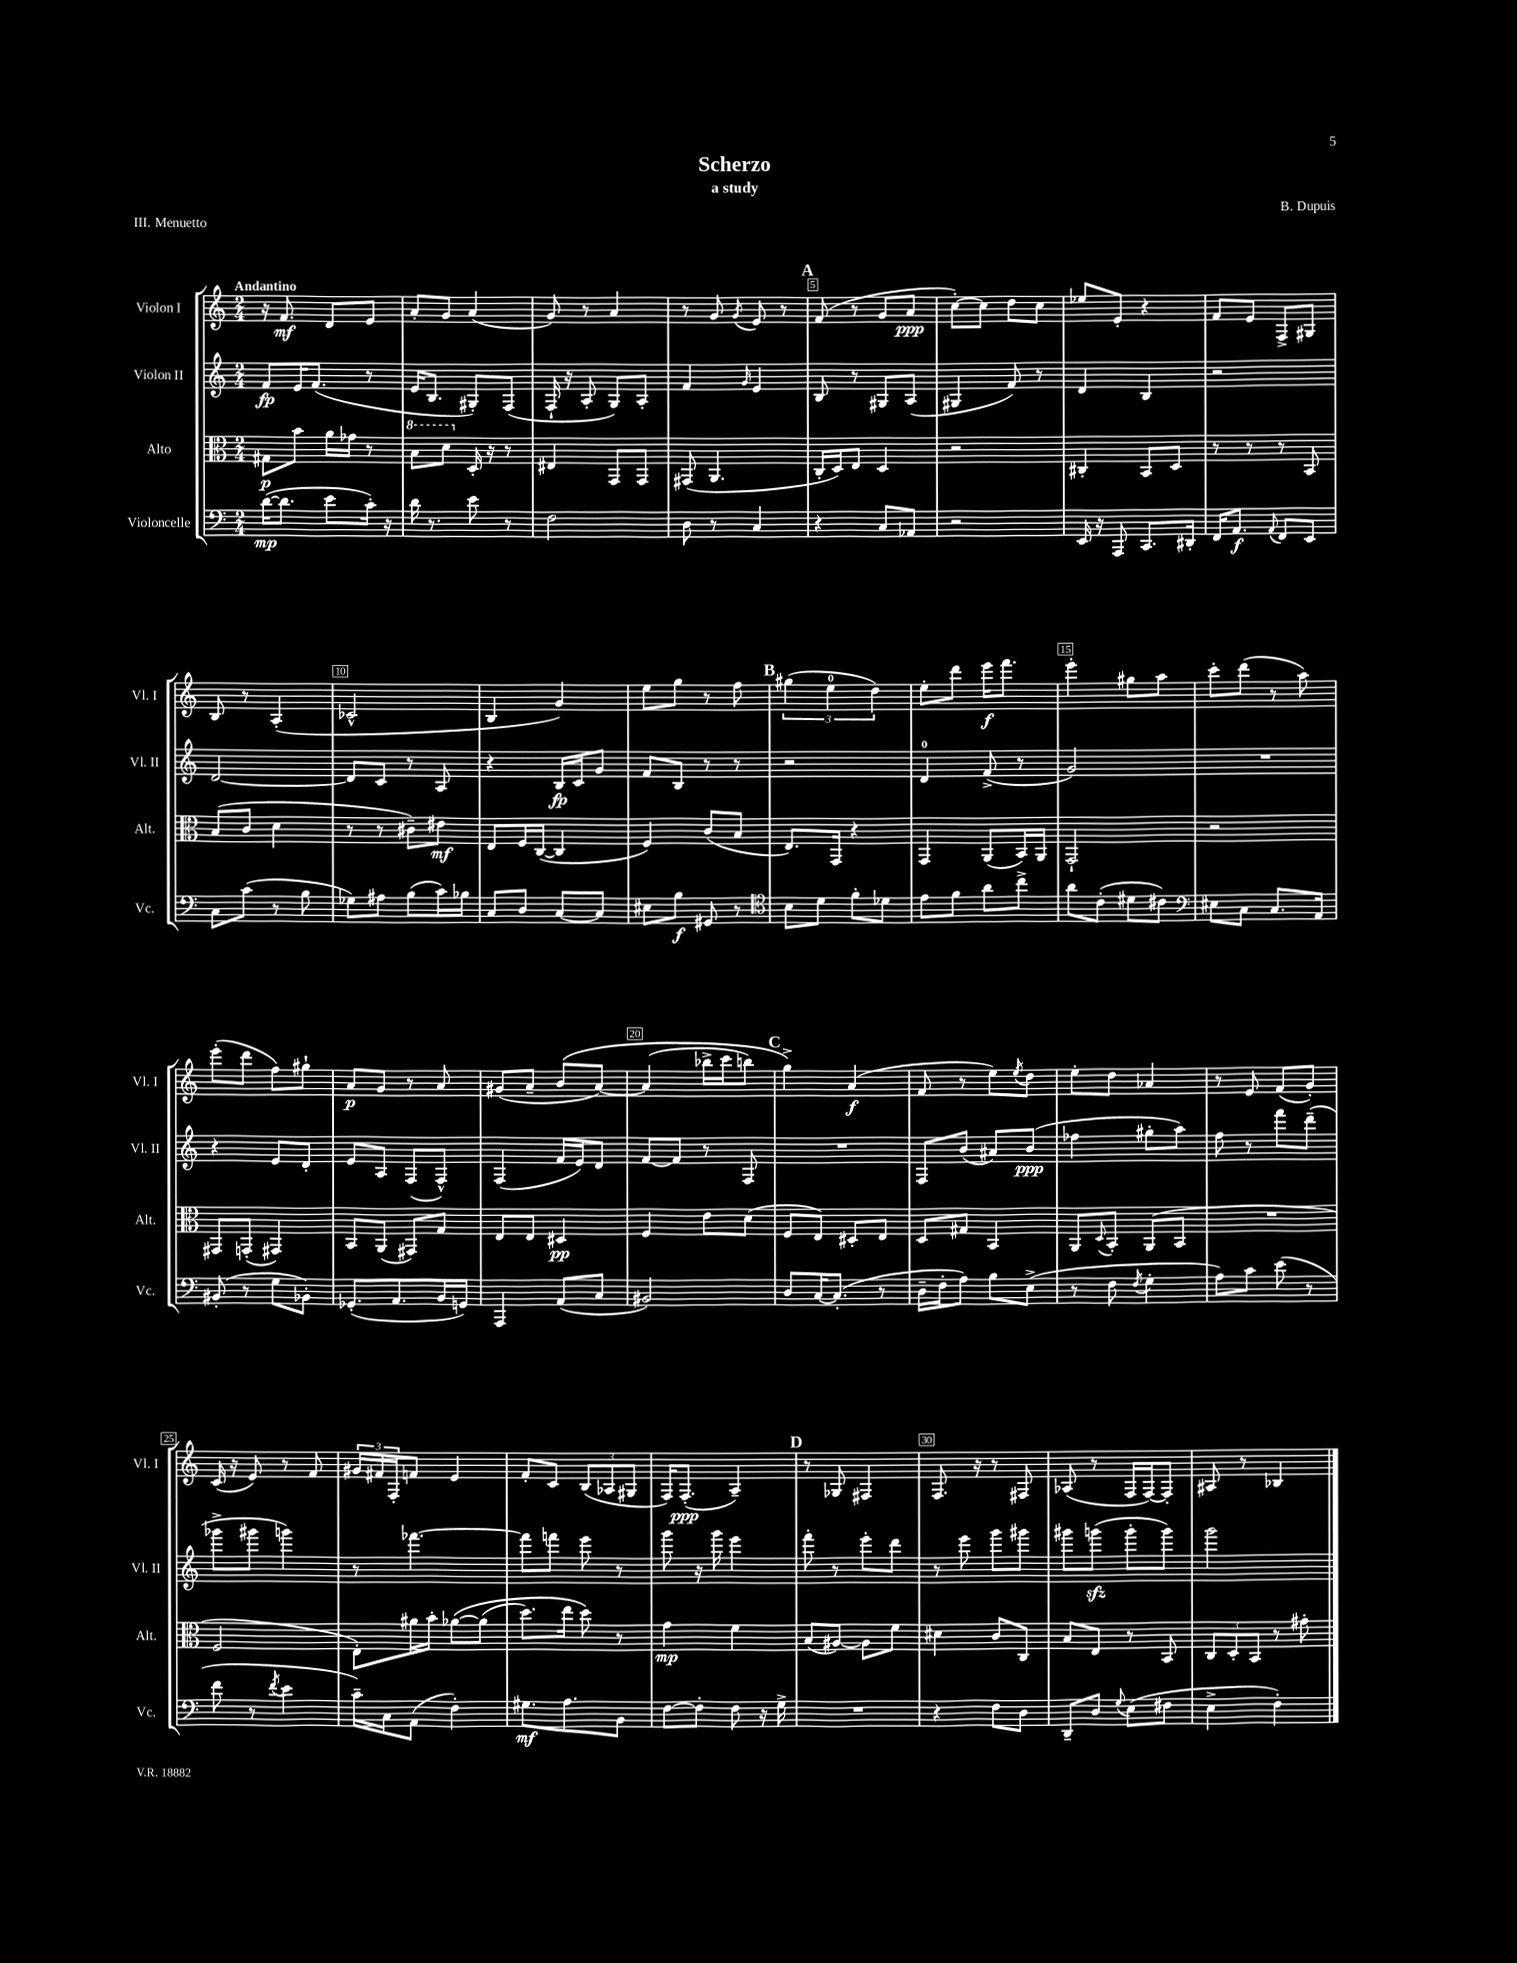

**kern	**dynam	**kern	**dynam	**kern	**dynam	**kern	**dynam
*part4	*part4	*part3	*part3	*part2	*part2	*part1	*part1
*staff4	*staff4	*staff3	*staff3	*staff2	*staff2	*staff1	*staff1
*I"Violoncelle	*	*I"Alto	*	*I"Violon II	*	*I"Violon I	*
*I'Vc.	*	*I'Alt.	*	*I'Vl. II	*	*I'Vl. I	*
*clefF4	*	*clefC3	*	*clefG2	*	*clefG2	*
*k[]	*	*k[]	*	*k[]	*	*k[]	*
*M2/4	*	*M2/4	*	*M2/4	*	*M2/4	*
=1	=1	=1	=1	=1	=1	=1	=1
!	!	!	!	!	!	!LO:TX:a:B:t=Andantino	!
([16d\KL	mp	8G#X\L	p	8f/L	fp	16r	.
8.d\J]	.	.	.	.	.	8.f/	mf
.	.	8b\J	.	16e/K	.	.	.
.	.	.	.	(8.f/J	.	.	.
8e\L	.	16a\LL	.	.	.	8d/L	.
.	.	16g-X\JJ	.	.	.	.	.
16c'\Jk)	.	8r	.	8r	.	8e/J	.
16r	.	.	.	.	.	.	.
=2	=2	=2	=2	=2	=2	=2	=2
*	*	*8va	*	*	*	*	*
16d\	.	8b\L	.	16e/KL	.	8a'/L	.
8.r	.	.	.	8.B/J	.	.	.
.	.	8dd\J	.	.	.	8g/J	.
*	*	*X8va	*	*	*	*	*
8e\	.	16D'/	.	8G#X'/L)	.	(4a/	.
.	.	16r	.	.	.	.	.
8r	.	8r	.	(8F/J	.	.	.
=3	=3	=3	=3	=3	=3	=3	=3
2F\	.	4E#X/	.	16F`/	.	8g/)	.
.	.	.	.	16r	.	.	.
.	.	.	.	8A'/	.	8r	.
.	.	8GG/L	.	8G/L)	.	4a/	.
.	.	8GG/J	.	8A'/J	.	.	.
=4	=4	=4	=4	=4	=4	=4	=4
8D\	.	(8GG#X/	.	4f/	.	8r	.
8r	.	4.AA/	.	.	.	8g/	.
.	.	.	.	16qqg/	.	8qg/	.
4C/	.	.	.	4e/	.	8e/	.
.	.	.	.	.	.	8r	.
!!LO:REH:place=s1:t=A
=5	=5	=5	=5	=5	=5	=5	=5
4r	.	16C'/LL	.	8B/	.	(8f/	.
.	.	16D/J)	.	.	.	.	.
.	.	8E/J	.	8r	.	8r	.
8C/L	.	4D/	.	8G#X/L	.	8g/L	.
8AA-X/J	.	.	.	(8A/J	.	8a/J	ppp
=6	=6	=6	=6	=6	=6	=6	=6
2r	.	2r	.	4G#X/	.	[8cc'\L)	.
.	.	.	.	.	.	8cc\J]	.
.	.	.	.	8f/)	.	8dd\L	.
.	.	.	.	8r	.	8cc\J	.
=7	=7	=7	=7	=7	=7	=7	=7
16EE/	.	4C#X'/	.	4d/	.	8ee-X/L	.
16r	.	.	.	.	.	.	.
8AAA/	.	.	.	.	.	8e'/J	.
8.CC/L	.	8BB/L	.	4B/	.	4r	.
.	.	8D/J	.	.	.	.	.
16DD#X'/Jk	.	.	.	.	.	.	.
=8	=8	=8	=8	=8	=8	=8	=8
16FF/KL	.	8r	.	2r	.	8f/L	.
8.AA/J	f	.	.	.	.	.	.
.	.	8r	.	.	.	8e/J	.
8qqAA/	.	.	.	.	.	.	.
8FF/L	.	8r	.	.	.	8F^/L	.
8EE/J	.	8BB/	.	.	.	8G#X/J	.
!!LO:LB:g=z
=9	=9	=9	=9	=9	=9	=9	=9
8C\L	.	(8B/L	.	[2d/	.	8B/	.
(8c\J	.	8c/J	.	.	.	8r	.
8r	.	4d\	.	.	.	(4A'/	.
8B\	.	.	.	.	.	.	.
=10	=10	=10	=10	=10	=10	=10	=10
8G-X\L)	.	8r	.	8d/L]	.	2c-X^^/	.
8A#X\J	.	8r	.	8c/J	.	.	.
(8B\L	.	8c#X~\L)	.	8r	.	.	.
16c\L)	.	8e#X\J	mf	8A/	.	.	.
16B-X\JJ	.	.	.	.	.	.	.
=11	=11	=11	=11	=11	=11	=11	=11
8C/L	.	8E/L	.	4r	.	4B/	.
8D/J	.	16F/L	.	.	.	.	.
.	.	([16C/JJ	.	.	.	.	.
[8C/L	.	4C/]	.	16B/LL	fp	4g/)	.
.	.	.	.	16c/J	.	.	.
8C/J]	.	.	.	8g/J	.	.	.
=12	=12	=12	=12	=12	=12	=12	=12
8E#X\L	.	4F/)	.	8f/L	.	8ee\L	.
8B\J	f	.	.	8B/J	.	8gg\J	.
8GG#X/	.	(8c/L	.	8r	.	8r	.
8r	.	8B/J	.	8r	.	8ff\	.
!!LO:REH:place=s1:t=B
=13	=13	=13	=13	=13	=13	=13	=13
*clefC4	*	*	*	*	*	*	*
8B\L	.	8.E/L)	.	2r	.	(6gg#X\	.
8d\J	.	.	.	.	.	.	.
.	.	.	.	.	.	6ee\	.
.	.	16GG/Jk	.	.	.	.	.
8f'\L	.	4r	.	.	.	.	.
.	.	.	.	.	.	6dd\)	.
8d-X\J	.	.	.	.	.	.	.
=14	=14	=14	=14	=14	=14	=14	=14
8e\L	.	4GG/	.	4d/	.	8ee'\L	.
8f\J	.	.	.	.	.	8ddd\J	.
8a\L	.	(8AA/L	.	(8f^/	.	16eee\KL	f
.	.	.	.	.	.	8.fff\J	.
8cc^\J	.	16BB/L)	.	8r	.	.	.
.	.	16AA/JJ	.	.	.	.	.
=15	=15	=15	=15	=15	=15	=15	=15
8a\L	.	2GG`/	.	2g/)	.	4eee'\	.
(8c'\J	.	.	.	.	.	.	.
8d#X\L	.	.	.	.	.	8gg#X\L	.
8c#X\J)	.	.	.	.	.	8aa\J	.
=16	=16	=16	=16	=16	=16	=16	=16
*clefF4	*	*	*	*	*	*	*
8E#X\L	.	2r	.	2r	.	8ccc'\L	.
8C\J	.	.	.	.	.	(8ddd\J	.
8.C/L	.	.	.	.	.	8r	.
.	.	.	.	.	.	8aa\)	.
16AA/Jk	.	.	.	.	.	.	.
!!LO:LB:g=z
=17	=17	=17	=17	=17	=17	=17	=17
(8BB#X'/	.	8GG#X/L	.	4r	.	(8eee'\L	.
8r	.	(8GGn'/J	.	.	.	8ddd\J	.
8G\L	.	4GG#X/)	.	8e/L	.	8ff\L)	.
8BB-X'\J)	.	.	.	8d'/J	.	8gg#X`\J	.
=18	=18	=18	=18	=18	=18	=18	=18
(8.GG-X'/L	.	8BB/L	.	8e/L	.	8a/L	p
.	.	(8AA/J	.	8A/J	.	8g/J	.
8.AA/	.	.	.	.	.	.	.
.	.	8GG#X/L)	.	(8F/L	.	8r	.
16BB/L	.	8G/J	.	8F^^/J)	.	8a/	.
16GGn/JJ)	.	.	.	.	.	.	.
=19	=19	=19	=19	=19	=19	=19	=19
4AAA/	.	8E/L	.	(4F/	.	(8g#X/L	.
.	.	8E/J	.	.	.	8a~/J	.
(8AA/L	.	4D#X/	pp	16f/LL	.	(8b/L	.
.	.	.	.	16e/J)	.	.	.
8C/J	.	.	.	8d/J	.	[8a/J)	.
=20	=20	=20	=20	=20	=20	=20	=20
2BB#X/)	.	4F/	.	[8f/L	.	(4a/]	.
.	.	.	.	8f/J]	.	.	.
.	.	8e\L	.	8r	.	16bb-X^\LL	.
.	.	.	.	.	.	16ccc\J	.
.	.	(8d\J	.	8F/	.	8bbn\J)	.
!!LO:REH:place=s1:t=C
=21	=21	=21	=21	=21	=21	=21	=21
8D/L	.	8F/L	.	2r	.	4gg^\)	.
[16C/K	.	8E/J)	.	.	.	.	.
(8.C'/J]	.	.	.	.	.	.	.
.	.	8D#X'/L	.	.	.	(4a/	f
8r	.	8E/J	.	.	.	.	.
=22	=22	=22	=22	=22	=22	=22	=22
16D~\LL	.	8D/L	.	8F/L	.	8f/	.
16F'\J	.	.	.	.	.	.	.
8A\J)	.	8G#X/J	.	(8b/J	.	8r	.
8B\L	.	4BB/	.	8a#X/L)	.	8ee\L)	.
.	.	.	.	.	.	8qee/	.
(8E^\J	.	.	.	(8b/J	ppp	8dd\J	.
=23	=23	=23	=23	=23	=23	=23	=23
8r	.	8AA/L	.	4ff-X\	.	8ee'\L	.
.	.	8qqD/	.	.	.	.	.
8F\	.	8BB'/J	.	.	.	8dd\J	.
8qF/	.	.	.	.	.	.	.
4G'\	.	(8AA/L	.	8gg#X'\L	.	4a-X/	.
.	.	8BB/J	.	8aa\J)	.	.	.
=24	=24	=24	=24	=24	=24	=24	=24
8A\L)	.	2r	.	8ff\	.	8r	.
8c\J	.	.	.	8r	.	8e/	.
(8e\	.	.	.	8fff\L	.	(8f/L	.
8r	.	.	.	(8ddd~\J	.	8g'/J)	.
!!LO:LB:g=z
=25	=25	=25	=25	=25	=25	=25	=25
8f\	.	2F/	.	8ggg-X^\L	.	(16c/	.
.	.	.	.	.	.	16r	.
8r	.	.	.	8ggg#X\J	.	8e/)	.
8qf/	.	.	.	.	.	.	.
4e\	.	.	.	4gggn\)	.	8r	.
.	.	.	.	.	.	8f/	.
=26	=26	=26	=26	=26	=26	=26	=26
16c~\LL)	.	8E'\L)	.	8r	.	24g#X/LL	.
.	.	.	.	.	.	24f#X/	.
16C\J	.	.	.	.	.	.	.
.	.	.	.	.	.	24F'/J	.
(8AA\J	.	16a#X\L	.	[4.fff-X\	.	8fn/J	.
.	.	16b'\JJ	.	.	.	.	.
4F'\)	.	([8a-X\L	.	.	.	4e/	.
.	.	(8a-\J]	.	.	.	.	.
=27	=27	=27	=27	=27	=27	=27	=27
8.G#X\L	mf	8.dd\L)	.	8fff-\L]	.	8f'/L	.
.	.	.	.	8fffn\J	.	8c/J	.
8.A\	.	16ee\Jk	.	.	.	.	.
.	.	8dd\)	.	8eee\	.	(12B/L	.
.	.	.	.	.	.	12A-X/	.
8BB\J	.	8r	.	8r	.	.	.
.	.	.	.	.	.	12G#X/J	.
=28	=28	=28	=28	=28	=28	=28	=28
[8F\L	.	4g\	mp	8ggg\	.	16F/KL)	.
.	.	.	.	.	.	(8.F'/J	ppp
8F'\J]	.	.	.	16r	.	.	.
.	.	.	.	16ggg\	.	.	.
8F\	.	4f\	.	4eee\	.	4A~/)	.
16r	.	.	.	.	.	.	.
16G^\	.	.	.	.	.	.	.
!!LO:REH:place=s1:t=D
=29	=29	=29	=29	=29	=29	=29	=29
2r	.	(8B/L	.	8fff'\	.	8r	.
.	.	[8A#X/J)	.	8r	.	8G-X/	.
.	.	8A#\L]	.	8eee'\L	.	4F#X/	.
.	.	8f\J	.	8ddd\J	.	.	.
=30	=30	=30	=30	=30	=30	=30	=30
4r	.	4d#X\	.	8r	.	8.F/	.
.	.	.	.	8eee\	.	.	.
.	.	.	.	.	.	16r	.
8F\L	.	8c/L	.	8ggg\L	.	8r	.
8D\J	.	8C/J	.	8ggg#X\J	.	8F#X/	.
=31	=31	=31	=31	=31	=31	=31	=31
8DD~/L	.	8B/L	.	8ggg#X\L	.	(8A-X/	.
8D/J	.	8E/J	.	(8gggnzz\J	.	8r	.
8qqG/	.	.	.	.	.	.	.
(8E\L	.	8r	.	8ggg'\L	.	16F/LL	.
.	.	.	.	.	.	[16F/J)	.
8F#X\J	.	8BB/	.	8ggg\J)	.	8F'/J]	.
=32	=32	=32	=32	=32	=32	=32	=32
4E^\	.	12C/L	.	2ggg\	.	8A#X/	.
.	.	12D'/	.	.	.	.	.
.	.	.	.	.	.	8r	.
.	.	12BB/J	.	.	.	.	.
4F'\)	.	8r	.	.	.	4B-X/	.
.	.	8g#X'\	.	.	.	.	.
==	==	==	==	==	==	==	==
*-	*-	*-	*-	*-	*-	*-	*-
